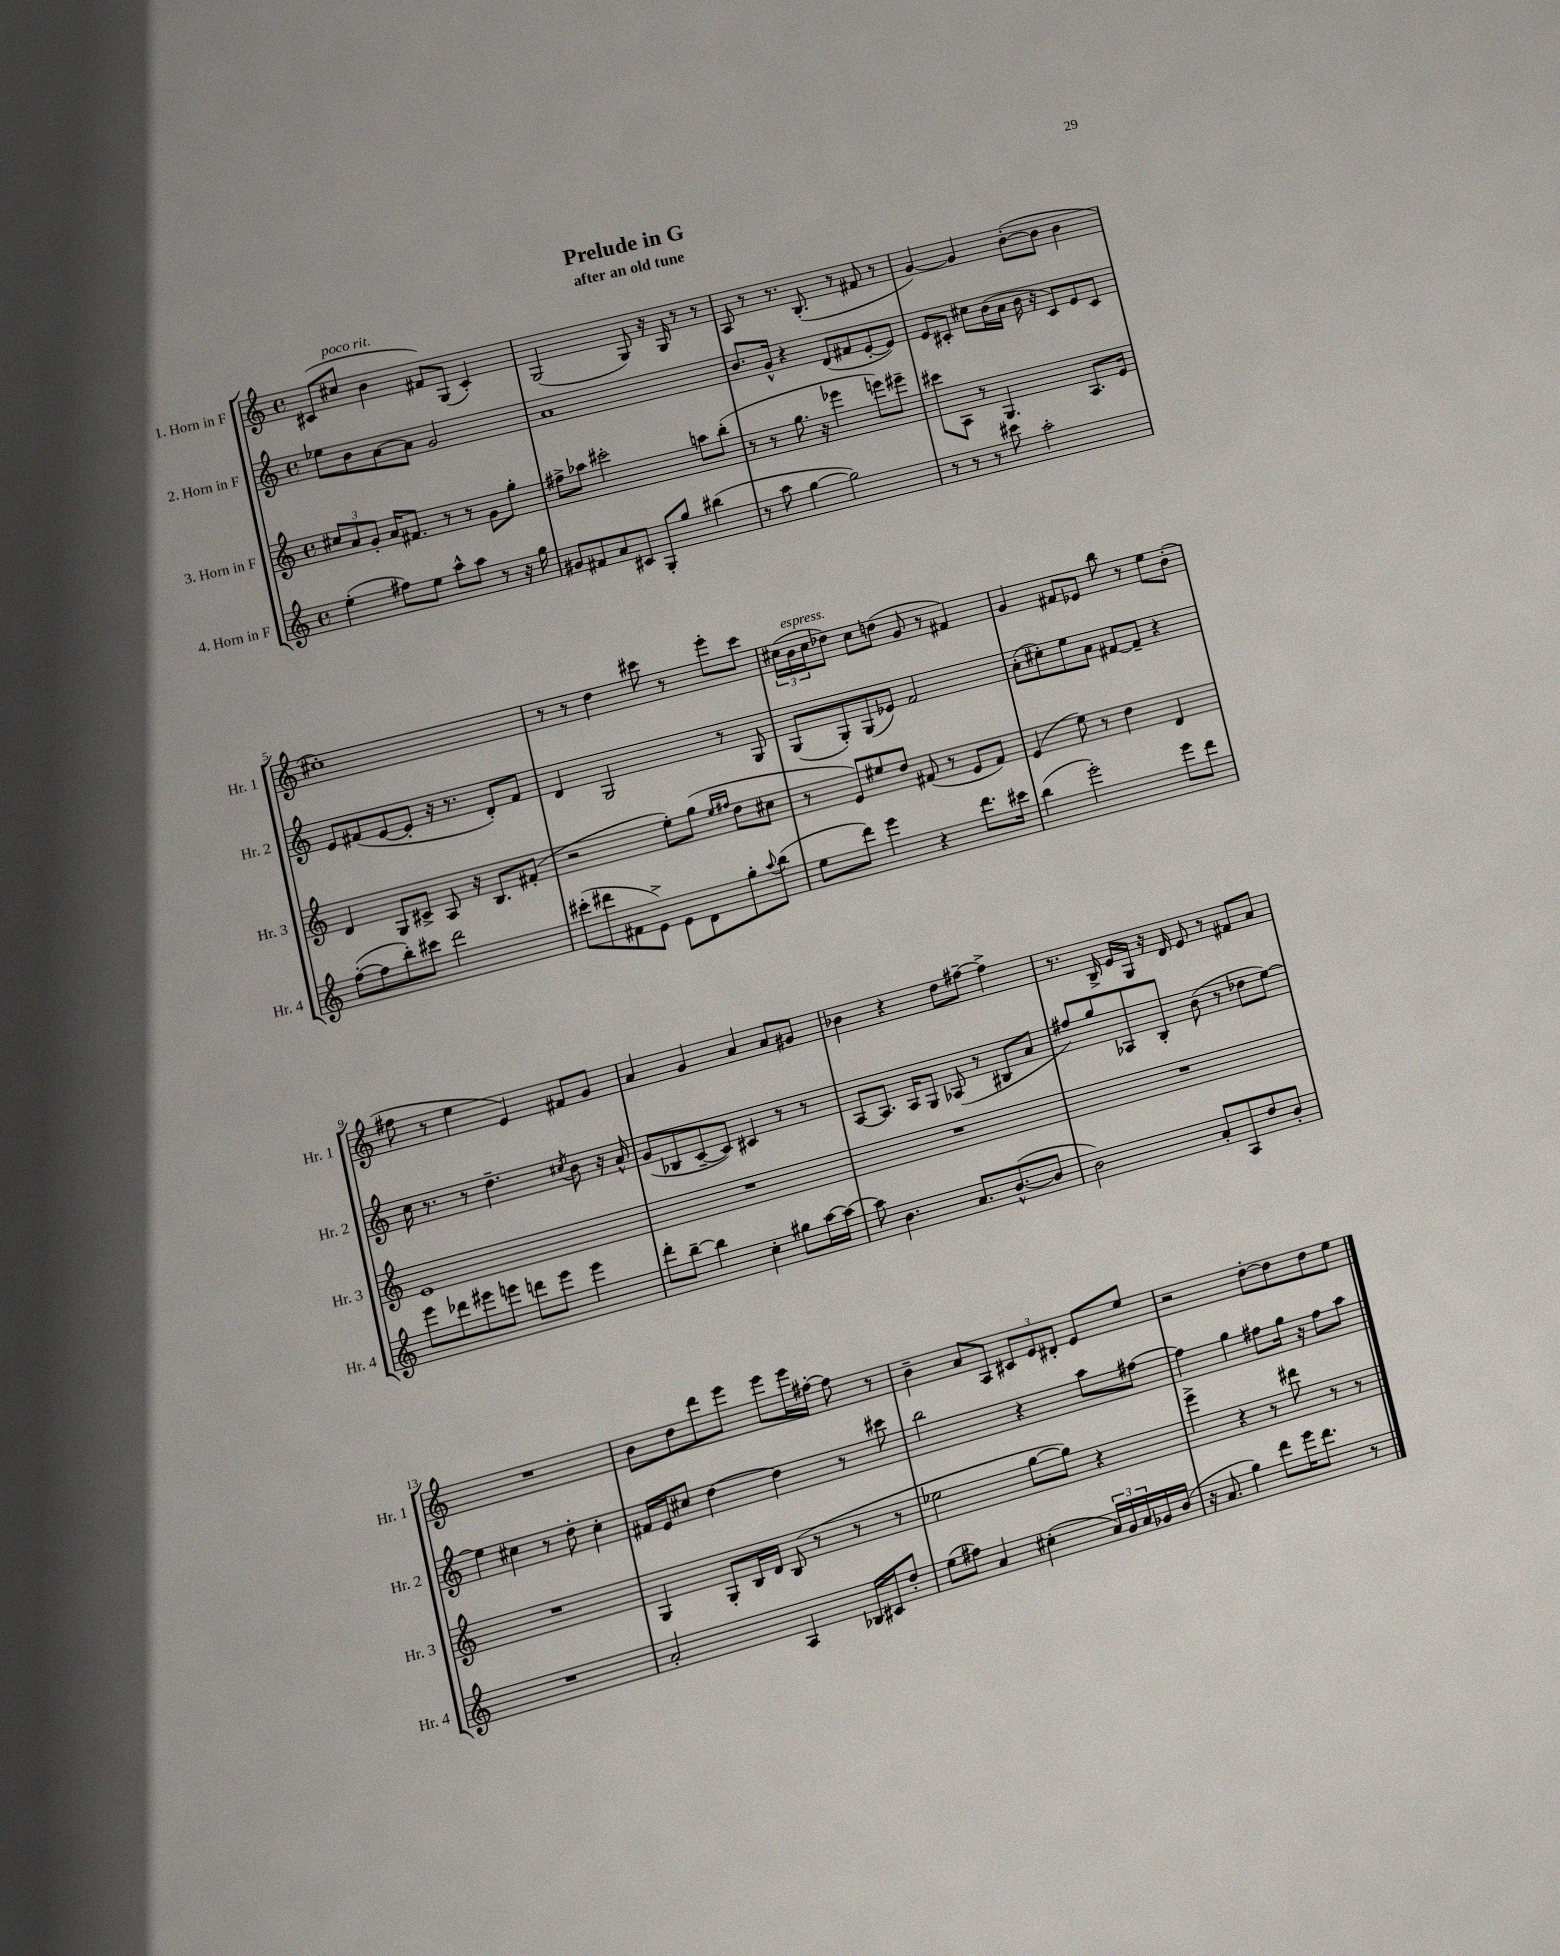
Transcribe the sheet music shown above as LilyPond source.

\header { title = "Prelude in G" subtitle = "after an old tune" }
<<
\new StaffGroup <<
\new Staff = "s0" \with { instrumentName = "1. Horn in F" shortInstrumentName = "Hr. 1" } {
    \clef treble \key c \major \defaultTimeSignature \time 4/4
    cis'8( cis''8^\markup { \italic "poco rit." } b'4 fis'8) g8( cis'4-.) |
    g2( g8) r16 g16 r8 r8 |
    a8 r8 r8. b8.-.( r8 fis'8 r8 |
    g'4~) g'4 b'8~-.( b'8 b'4 |
    cis''1-.) |
    r8 r8 d''4 cis'''8 r8 e'''8-. cis'''8 |
    \tuplet 3/2 { cis''16( b'16^\markup { \italic "espress." } cis''16 } des''8) cis''8 d''8( g'8 r8 fis'4) |
    g'4 fis'8 ees'8 b''8 r8 e''8 b'8-.( |
    fis''8 r8 e''4 e'4) fis'8 g'8 |
    a'4 g'4 a'4 a'8 gis'8 |
    bes'4 r4 d''8 fis''8~-- fis''4-> |
    r8. b16-> e'16 g16 r16 d'16 e'8 r8 fis'8 a'8 |
    R1 |
    b'8 d''8 d'''8 e'''8 e'''8 e'''16 fis''16~-. fis''8 r8 |
    b'4-- a'8 a8 \tuplet 3/2 { cis'8 e'8 dis'8-. } e'8 e''8 |
    r2 d''8~-. d''8 d''8 e''8 \bar "|." |
}
\new Staff = "s1" \with { instrumentName = "2. Horn in F" shortInstrumentName = "Hr. 2" } {
    \clef treble \key c \major \defaultTimeSignature \time 4/4
    ees''8 b'8 a'8~ a'8 g'2 |
    a'1 |
    b'8. g'16-^ r4 d'8( fis'8 e'8~-. e'8) |
    e'8 cis'8-. cis''8 b'16( a'16 b'16 r16 cis'8) e'8 cis'8 |
    e'8 fis'8( e'8~ e'8-. r16 r8. d'8-.) fis'8 |
    d'4 g2 r8 g8 |
    g8( g8-.) g8( ees'8) f'2 |
    a'8-.( cis''8-.) e''8 a'8 fis'8~ fis'8-- r4 |
    c''16 r8. r8 d''4.-- \acciaccatura { cis''8 } b'8 r16 a'16-^ |
    g'8( bes8 c'8~-- c'8) cis'4 r8 r8 |
    a8~ a8. a16 g8 aes8( r8 bis8 a'8 |
    fis''8) g''8 aes8 b8-. b'8( r8 des''8 e''8~) |
    e''4 cis''4 r8 d''8-. cis''4-. |
    fis'16 e'16 cis''8 d''4~ d''4 r8 cis'''8 |
    b''2 r4 a''8 fis''8~ |
    fis''4 g''4 fis''8 g''16 r16 fis''8 a''8 \bar "|." |
}
\new Staff = "s2" \with { instrumentName = "3. Horn in F" shortInstrumentName = "Hr. 3" } {
    \clef treble \key c \major \defaultTimeSignature \time 4/4
    \tuplet 3/2 { cis''8 a'8 g'8-. } a'16 fis'8. r8 r8 g'8 g''8-. |
    fis''8-> aes''8 cis'''2-. a''8 b''8-.( |
    r8 r8 g''8. r16 ees'''4 e'''8) eis'''8-- |
    cis'''8 a8 r8 g4. a8. e'16 |
    d'4 g8 cis'8-> a8 r16 b8. fis'8-.( |
    r2 e''8-.) g''8( \grace { e''16 fis''16 } d''8 cis''8 |
    r8 e'8) eis''8 d''8 fis'8( r8 e'8 fis'8) |
    e'4( e''8) r8 d''4 d'4 |
    e'1 |
    R1 |
    R1 |
    R1 |
    R1 |
    g4 g8-. b16 d'16 b8( r8 r8 r8 |
    ees''2 g''8~ g''8) r4 |
    e'''4-> r4 r8 dis'''8 r8 r8 \bar "|." |
}
\new Staff = "s3" \with { instrumentName = "4. Horn in F" shortInstrumentName = "Hr. 4" } {
    \clef treble \key c \major \defaultTimeSignature \time 4/4
    e''4-.( fis''8) e''8 a''8-^ a''8 r8 r16 g''16 |
    gis'8 fis'8 a'8 cis'8 g8-. g''8 bis''4( |
    r8 a''8 g''4~ g''2) |
    r8 r8 r8 cis'''8 a''2-. |
    f''8~-.( f''8 b''8-.) cis'''8 d'''2 |
    cis'''8-.( dis'''8 fis'8 e'8->) e'8 d'8 g''8-. \appoggiatura { a''8 } b''8( |
    e''8 d'''8) e'''4 r4 d'''8. cis'''16 |
    b''4( e'''2-.) e'''8 d'''8 |
    e'''8 des'''8 eis'''8 e'''8 d'''8 e'''8 e'''4 |
    d'''8-. b''8~-- b''4 c''4-. gis''8 a''16~ a''16~ |
    a''8 b'4. a'8. b'8.~-^( b'8 |
    b'2) a'8-. a8 d''8 b'8-. |
    R1 |
    a'2-. a4 bes16 cis'16 d''8-. |
    e''8( fis''8) a'4 cis''4-.( \tuplet 3/2 { a'16) g'16 a'16 } ges'16 b'16( |
    r16 a'8. g''4) d'''8 e'''16 d'''8. r8 \bar "|." |
}
>>
>>
